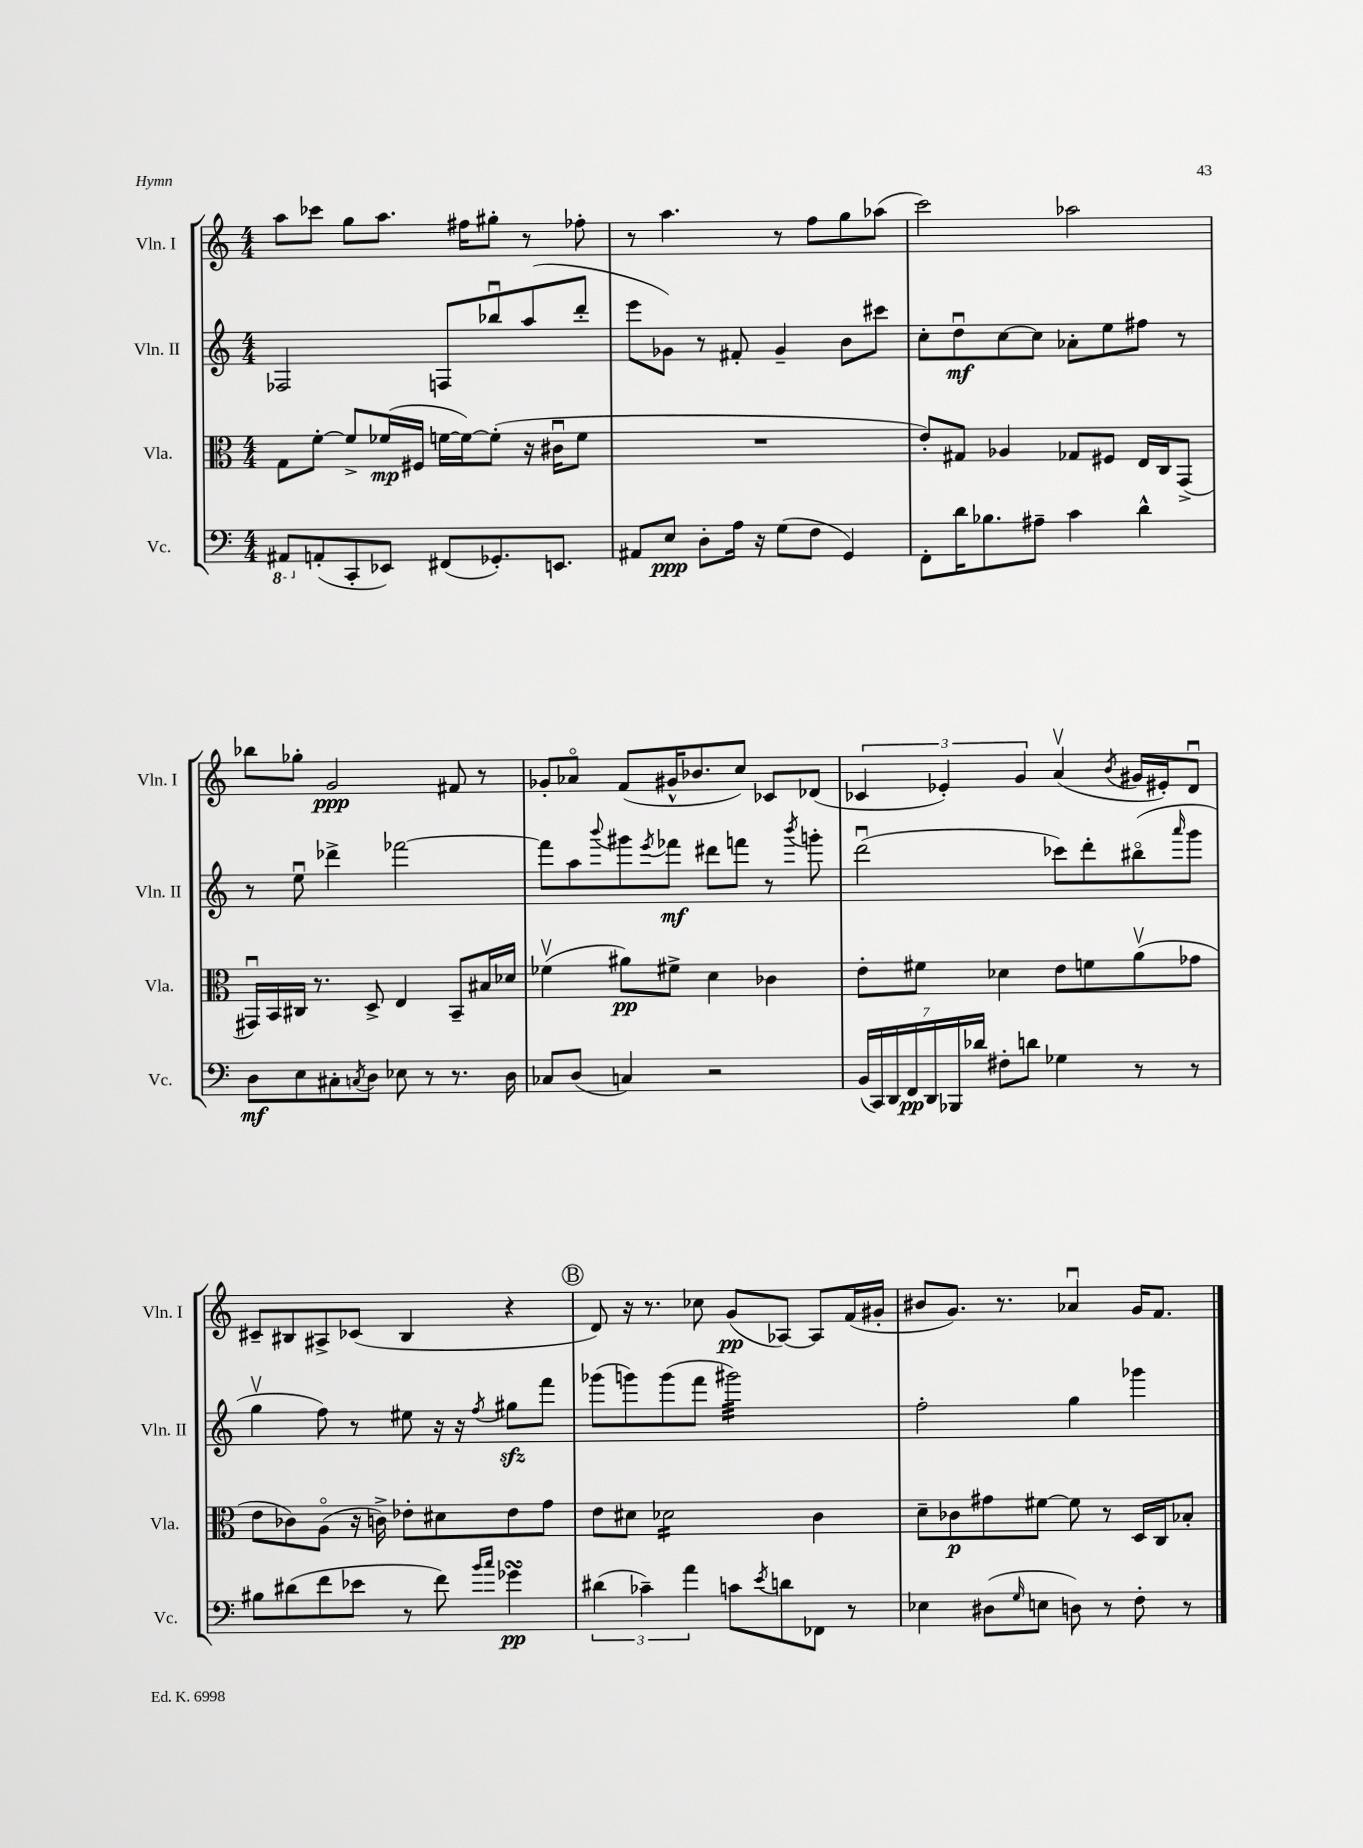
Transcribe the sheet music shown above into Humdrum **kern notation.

**kern	**kern	**kern	**kern
*staff4	*staff3	*staff2	*staff1
*clefF4	*clefC3	*clefG2	*clefG2
*k[]	*k[]	*k[]	*k[]
*M4/4	*M4/4	*M4/4	*M4/4
8AAA#/L	8G\L	2F-/	8aa\L
(8AA'/	[8f'\J	.	8ccc-\J
8CC'/	8f^/]L	.	8gg\L
8EE-/J)	(16f-/L	.	8.aa\J
.	16F#/JJ	.	.
(8FF#/L	[16f\LL	8F/L	.
.	16f\_J)	.	16ff#\LK
8.GG-'/)	(8f'\]J	8bb-u/	8gg#'\J
.	16r	(8aa/	8r
8.EE/J	16c#u\LK	.	.
.	8f\J	8ddd'/J	8ff-'\
=	=	=	=
8AA#/L	1r	8eee\L	8r
8E/J	.	8g-\J)	4.aa\
8D'\L	.	8r	.
16A\Jk	.	8f#'/	.
16r	.	.	.
(8G\L	.	4g-~/	8r
8F\J	.	.	8ff\L
4GG/)	.	8b\L	8gg\
.	.	8ccc#\J	(8aa-\J
=	=	=	=
8FF'\L	8e'/L)	8cc'\L	2ccc\)
16d\K	8G#/J	8ddu\	.
8.B-\	.	.	.
.	4A-/	[8cc\	.
8A#~\J	.	8cc\]J	.
4c\	8G-/L	8a-'\L	2aa-\
.	8F#/J	8ee\	.
4d^^\	16E/LL	8ff#\J	.
.	16C/J	.	.
.	(8GG^/J	8r	.
=	=	=	=
8D\L	16GG#u/LL)	8r	8bb-\L
.	16BB/	.	.
8E\	16C#/JJ	8eeu\	8gg-'\J
.	8.r	.	.
8C#'\	.	4ddd-^\	2g/
8qC/	.	.	.
8D\J	8D^/	.	.
8E-\	4E/	[2fff-\	.
8r	.	.	.
8.r	8BB~/L	.	8f#/
.	16B#/L	.	8r
16D\	16d-/JJ	.	.
=	=	=	=
8C-/L	(4f-v\	8fff-\]L	8g-'/L
(8D/J	.	8aa\	8a-o/J
.	.	8qqbbb/	.
4C/)	8a#\L)	8ggg#\	(8f/L
.	.	8qeee/	.
.	8f#^\J	8fff-\J	16g#^^/K
.	.	.	8.b-/
2r	4d\	8ddd#\L	.
.	.	8fff\J	8cc/J)
.	4c-\	8r	8c-/L
.	.	8qbbb/	.
.	.	8ggg'\	(8d-/J
=	=	=	=
(28BB/LL	8e'\L	(2dddu\	6c-/
28CC/)	.	.	.
28DD/	.	.	.
28FF/	.	.	.
.	8f#\J	.	.
28DD/	.	.	.
.	.	.	6e-'/)
28BBB-/	.	.	.
28d-/JJ	.	.	.
8F#'\L	4d-\	.	.
.	.	.	6g/
8d\J	.	.	.
4G-\	8e\L	8ccc-\L)	(4av/
.	8f\	8ddd'\	.
.	.	.	8qb/
8r	(8av\	(8bb#o\	16g#/LL
.	.	.	16e#'/J)
.	.	16qqaaa/	.
8r	8g-\J	8ggg\J	8du/J
=	=	=	=
8B#\L	8e\L	4ggv\	8c#~/L
(8d#\	8c-\)	.	8B#/
8f\	(8Ao\J	8ff\)	8A#^/
8e-\J	16r	8r	(8c-/J
.	16c^\)	.	.
8r	8e-'\L	8ee#\	4B#/
8f\)	8d#\	16r	.
.	.	16r	.
16qqb/LL	.	.	.
16qqcc/JJ	.	8qff/	.
4g-\	8e-\	8gg#\L	4r
.	8g\J	8fff\J	.
=	=	=	=
(6d#\	8e\L	(8ggg-\L	8d/)
.	8d#\J	8ggg\)	16r
6c-~\)	.	.	.
.	.	.	8.r
.	2d-\	(8ggg\	.
6a\	.	.	.
.	.	8fff\J	8cc-\
8c\L	.	2ggg#\)	(8g/L
8qe/	.	.	.
8d\	.	.	[8A-/J)
8FF-\J	4c\	.	8A-/]L
8r	.	.	(16f/L
.	.	.	16g#'/JJ
=	=	=	=
4E-\	8d~\L	2ff'\	8b#/L
.	8c-\	.	8.g/J)
(8D#\L	8g#\	.	.
.	.	.	8.r
16qqG/	.	.	.
8E\J	[8f#\J	.	.
8D\)	8f#\]	4gg\	4a-u/
8r	8r	.	.
8F'\	16D/LL	4ggg-\	16g/LK
.	16C/J	.	8.f/J
8r	8B-'/J	.	.
==	==	==	==
*-	*-	*-	*-
